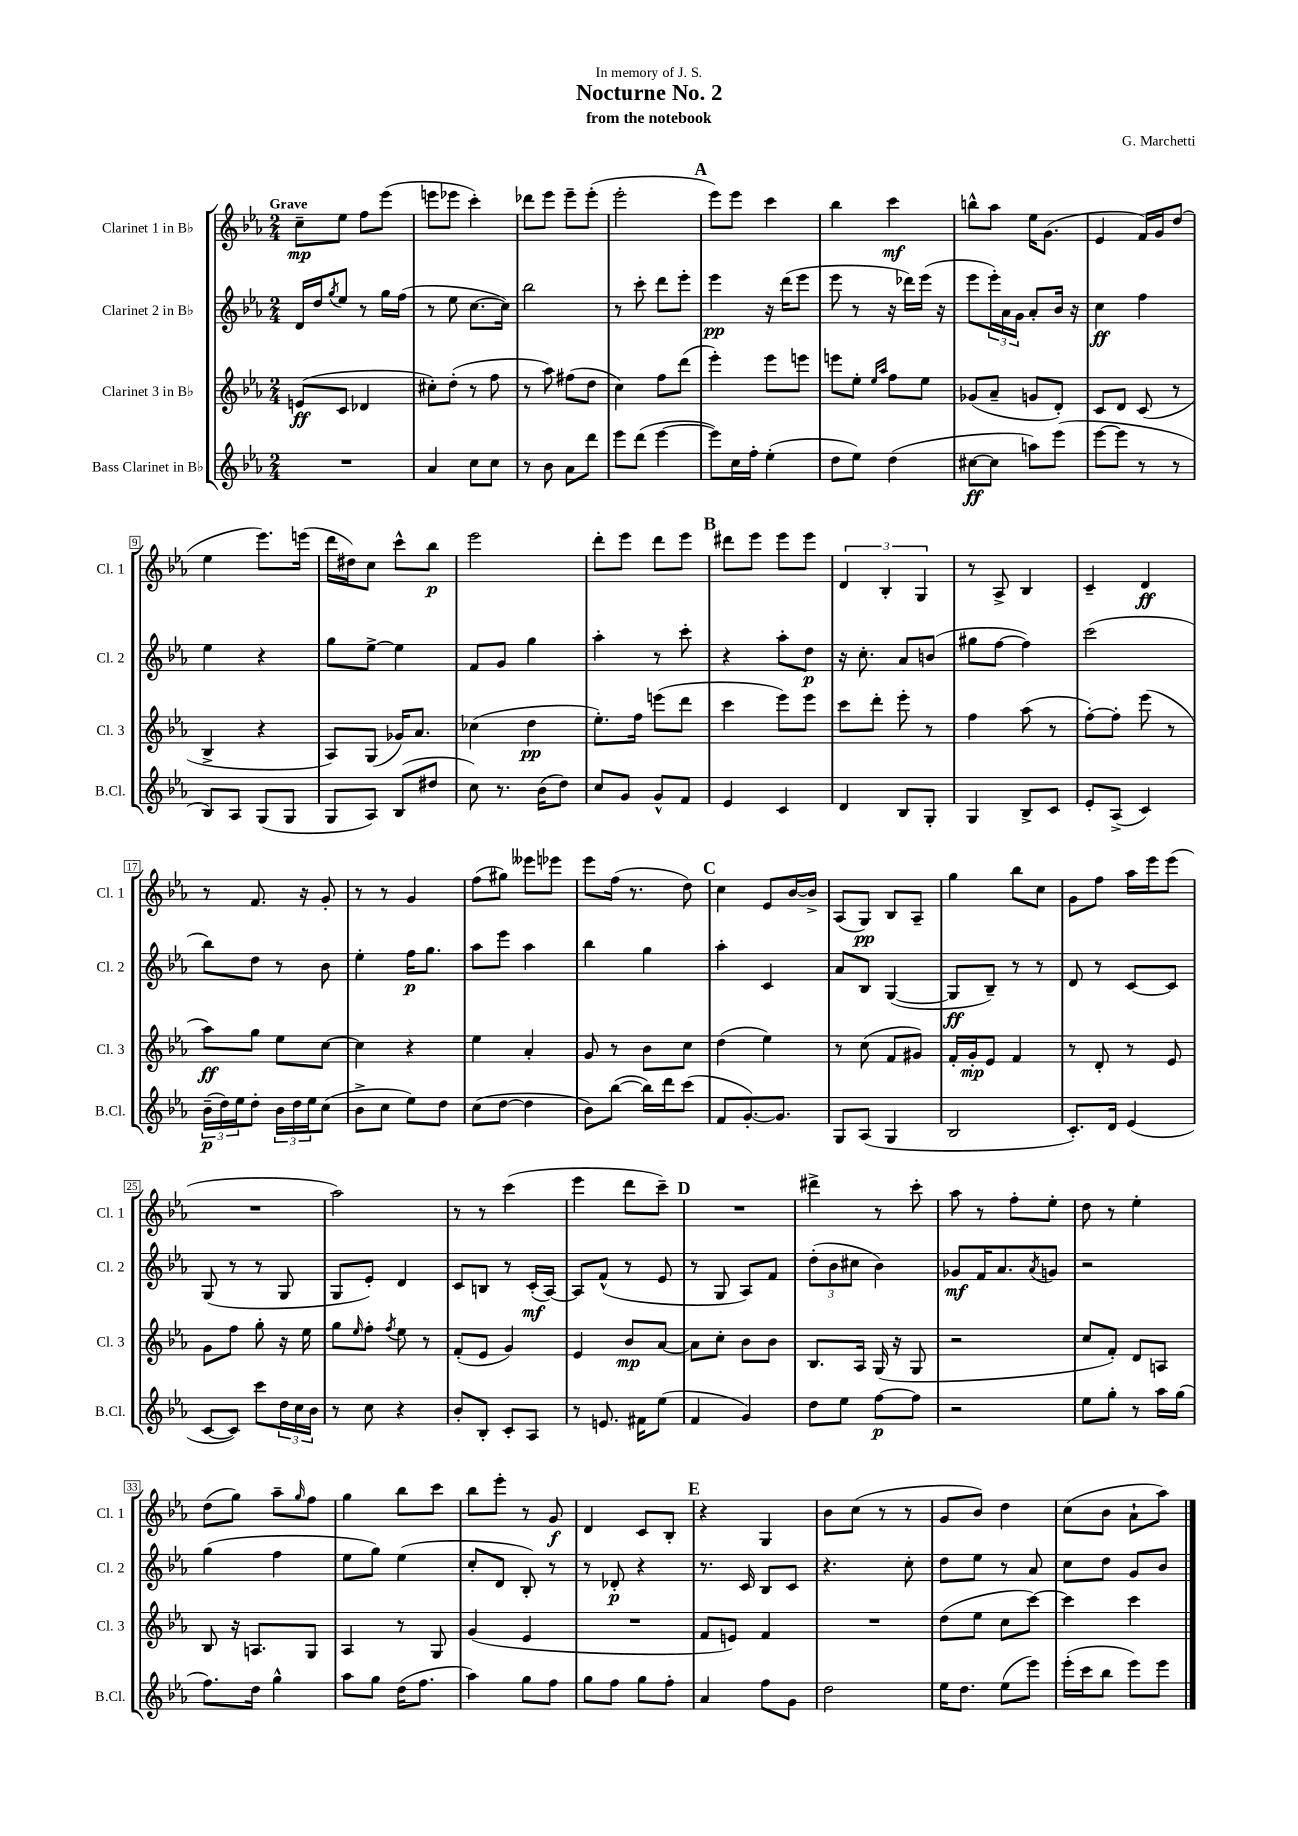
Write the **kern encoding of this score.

**kern	**dynam	**kern	**dynam	**kern	**dynam	**kern	**dynam
*part4	*part4	*part3	*part3	*part2	*part2	*part1	*part1
*staff4	*staff4	*staff3	*staff3	*staff2	*staff2	*staff1	*staff1
*I"Bass Clarinet in B♭	*	*I"Clarinet 3 in B♭	*	*I"Clarinet 2 in B♭	*	*I"Clarinet 1 in B♭	*
*I'B.Cl.	*	*I'Cl. 3	*	*I'Cl. 2	*	*I'Cl. 1	*
*clefG2	*	*clefG2	*	*clefG2	*	*clefG2	*
*k[b-e-a-]	*	*k[b-e-a-]	*	*k[b-e-a-]	*	*k[b-e-a-]	*
*M2/4	*	*M2/4	*	*M2/4	*	*M2/4	*
=1	=1	=1	=1	=1	=1	=1	=1
!	!	!	!	!	!	!LO:TX:a:B:t=Grave	!
2r	.	(8en/L	ff	16d/LL	.	8cc~\L	mp
.	.	.	.	16dd/J	.	.	.
.	.	.	.	8qgg/	.	.	.
.	.	8c/J	.	8ee-/J	.	8ee-\J	.
.	.	4d-X/	.	8r	.	8ff\L	.
.	.	.	.	16gg\LL	.	(8eee-\J	.
.	.	.	.	(16ff\JJ	.	.	.
=2	=2	=2	=2	=2	=2	=2	=2
4a-/	.	8cc#X'\L)	.	8r	.	8eeen\L	.
.	.	(8dd'\J	.	8ee-\	.	8eee-X\J	.
8cc\L	.	8r	.	[8.cc\L	.	4ccc'\)	.
8cc\J	.	8ff\	.	.	.	.	.
.	.	.	.	16cc\Jk])	.	.	.
=3	=3	=3	=3	=3	=3	=3	=3
8r	.	8r	.	2bb-\	.	8ddd-X\L	.
8b-\	.	8aa-\)	.	.	.	8eee-\J	.
8a-\L	.	(8ff#X\L	.	.	.	8eee-~\L	.
8ddd\J	.	8dd\J	.	.	.	(8eee-'\J	.
=4	=4	=4	=4	=4	=4	=4	=4
8eee-\L	.	4cc\)	.	8r	.	2eee-'\	.
(8ddd\J	.	.	.	8ccc'\	.	.	.
[4eee-\	.	8ff\L	.	8ddd\L	.	.	.
.	.	(8ddd\J	.	8eee-'\J	.	.	.
!!LO:REH:place=s1:t=A
=5	=5	=5	=5	=5	=5	=5	=5
8eee-\L])	.	4eee-'\)	.	4eee-\	pp	8eee-\L)	.
16cc\L	.	.	.	.	.	8eee-\J	.
16ff'\JJ	.	.	.	.	.	.	.
(4ee-'\	.	8eee-\L	.	16r	.	4ccc\	.
.	.	.	.	(16ddd\KL	.	.	.
.	.	8eeen\J	.	8eee-\J	.	.	.
=6	=6	=6	=6	=6	=6	=6	=6
8dd\L	.	8eeen\L	.	8eee-\	.	4bb-\	.
8ee-\J)	.	8ee-'\J	.	8r	.	.	.
.	.	16qqee-/LL	.	.	.	.	.
.	.	16qqaa-/JJ	.	.	.	.	.
(4dd\	.	8ff\L	.	16r	.	4ccc\	mf
.	.	.	.	16ddd-X\LL)	.	.	.
.	.	8ee-\J	.	(16eee-\JJ	.	.	.
.	.	.	.	16r	.	.	.
=7	=7	=7	=7	=7	=7	=7	=7
[8cc#X\L	ff	(8g-X/L	.	8eee-\L	.	8bbn^^\L	.
8cc#\J]	.	8a-~/J	.	24eee-'\L)	.	8aa-\J	.
.	.	.	.	24a-\	.	.	.
.	.	.	.	24g\JJ	.	.	.
8aan\L)	.	8gn/L	.	8a-'/L	.	16ee-\KL	.
.	.	.	.	.	.	(8.g\J	.
(8eee-\J	.	8d'/J)	.	16b-/Jk	.	.	.
.	.	.	.	16r	.	.	.
=8	=8	=8	=8	=8	=8	=8	=8
[8eee-\L	.	8c/L	.	4cc\	ff	4e-/	.
8eee-\J]	.	8d/J	.	.	.	.	.
8r	.	(8c/	.	4ff\	.	16f/LL)	.
.	.	.	.	.	.	16g/J	.
8r	.	8r	.	.	.	(8dd/J	.
!!LO:LB:g=z
=9	=9	=9	=9	=9	=9	=9	=9
8B-/L)	.	4B-^/	.	4ee-\	.	4ee-\	.
8A-/J	.	.	.	.	.	.	.
(8G/L	.	4r	.	4r	.	8.eee-\L)	.
8G/J	.	.	.	.	.	.	.
.	.	.	.	.	.	(16eeen\Jk	.
=10	=10	=10	=10	=10	=10	=10	=10
8G/L	.	8A-/L)	.	8gg\L	.	16ddd\LL	.
.	.	.	.	.	.	16dd#X\J)	.
8A-/J)	.	(8G/J	.	[8ee-^\J	.	8cc\J	.
(8B-/L	.	16g-X/KL)	.	4ee-\]	.	8ccc^^\L	.
.	.	8.a-/J	.	.	.	.	.
8dd#X/J	.	.	.	.	.	8bb-\J	p
=11	=11	=11	=11	=11	=11	=11	=11
8cc\)	.	(4cc-X\	.	8f/L	.	2eee-\	.
8.r	.	.	.	8g/J	.	.	.
.	.	4dd\	pp	4gg\	.	.	.
(16b-\KL	.	.	.	.	.	.	.
8dd\J)	.	.	.	.	.	.	.
=12	=12	=12	=12	=12	=12	=12	=12
8cc/L	.	8.ee-'\L)	.	4aa-'\	.	8ddd'\L	.
8g/J	.	.	.	.	.	8eee-\J	.
.	.	16ff\Jk	.	.	.	.	.
8g^^/L	.	(8eeen\L	.	8r	.	8ddd\L	.
8f/J	.	8ddd\J	.	8ccc'\	.	8eee-\J	.
!!LO:REH:place=s1:t=B
=13	=13	=13	=13	=13	=13	=13	=13
4e-/	.	4ccc\	.	4r	.	8ddd#X\L	.
.	.	.	.	.	.	8eee-\J	.
4c/	.	8eee-\L)	.	8aa-'\L	.	8eee-\L	.
.	.	8eee-\J	.	8dd\J	p	8eee-\J	.
=14	=14	=14	=14	=14	=14	=14	=14
4d/	.	8ccc\L	.	16r	.	6d/	.
.	.	.	.	8.cc'\	.	.	.
.	.	8ddd'\J	.	.	.	.	.
.	.	.	.	.	.	6B-'/	.
8B-/L	.	8eee-'\	.	8a-/L	.	.	.
.	.	.	.	.	.	6G/	.
8G'/J	.	8r	.	(8bn/J	.	.	.
=15	=15	=15	=15	=15	=15	=15	=15
4G/	.	4ff\	.	8gg#X\L	.	8r	.
.	.	.	.	[8ff\J	.	8A-^/	.
8B-^/L	.	(8aa-\	.	4ff\])	.	4B-/	.
8c/J	.	8r	.	.	.	.	.
=16	=16	=16	=16	=16	=16	=16	=16
8e-'/L	.	[8ff'\L)	.	(2ccc\	.	4c~/	.
(8A-^/J	.	8ff'\J]	.	.	.	.	.
4c/)	.	(8eee-\	.	.	.	4d/	ff
.	.	8r	.	.	.	.	.
!!LO:LB:g=z
=17	=17	=17	=17	=17	=17	=17	=17
(24b-~\LL	p	8aa-\L)	ff	8bb-\L)	.	8r	.
24dd\)	.	.	.	.	.	.	.
24ee-\J	.	.	.	.	.	.	.
8dd'\J	.	8gg\J	.	8dd\J	.	8.f/	.
24b-\LL	.	8ee-\L	.	8r	.	.	.
24dd\	.	.	.	.	.	.	.
.	.	.	.	.	.	16r	.
24ee-\J	.	.	.	.	.	.	.
(8cc\J	.	[8cc\J	.	8b-\	.	8g'/	.
=18	=18	=18	=18	=18	=18	=18	=18
8b-^\L	.	4cc\]	.	4ee-'\	.	8r	.
8cc\J	.	.	.	.	.	8r	.
8ee-\L)	.	4r	.	16ff\KL	p	4g/	.
.	.	.	.	8.gg\J	.	.	.
8dd\J	.	.	.	.	.	.	.
=19	=19	=19	=19	=19	=19	=19	=19
(8cc\L	.	4ee-\	.	8aa-\L	.	(8ff\L	.
[8dd\J	.	.	.	8eee-\J	.	8gg#X\J)	.
4dd\]	.	4a-'/	.	4aa-\	.	8eee--X\L	.
.	.	.	.	.	.	8eee-X\J	.
=20	=20	=20	=20	=20	=20	=20	=20
8b-\L)	.	8g/	.	4bb-\	.	8eee-\L	.
([8bb-\J	.	8r	.	.	.	(16ff\Jk	.
.	.	.	.	.	.	8.r	.
16bb-\LL])	.	8b-\L	.	4gg\	.	.	.
16ddd\J	.	.	.	.	.	.	.
(8ccc\J	.	8cc\J	.	.	.	8dd\)	.
!!LO:REH:place=s1:t=C
=21	=21	=21	=21	=21	=21	=21	=21
8f/L	.	(4dd\	.	4aa-'\	.	4cc\	.
[8.g'/)	.	.	.	.	.	.	.
.	.	4ee-\)	.	4c/	.	8e-/L	.
8.g/J]	.	.	.	.	.	.	.
.	.	.	.	.	.	[16b-/L	.
.	.	.	.	.	.	16b-^/JJ]	.
=22	=22	=22	=22	=22	=22	=22	=22
8G/L	.	8r	.	8a-/L	.	(8A-/L	.
(8A-/J	.	(8cc\	.	8B-/J	.	8G/J)	pp
4G/	.	8f/L	.	([4G/	.	8B-/L	.
.	.	8g#X/J)	.	.	.	8A-~/J	.
=23	=23	=23	=23	=23	=23	=23	=23
2B-/	.	16f'/LL	.	8G/L]	ff	4gg\	.
.	.	16g'/J	mp	.	.	.	.
.	.	8e-/J	.	8B-~/J)	.	.	.
.	.	4f/	.	8r	.	8bb-\L	.
.	.	.	.	8r	.	8cc\J	.
=24	=24	=24	=24	=24	=24	=24	=24
8.c'/L)	.	8r	.	8d/	.	8g\L	.
.	.	8d'/	.	8r	.	8ff\J	.
16d/Jk	.	.	.	.	.	.	.
(4e-/	.	8r	.	[8c/L	.	16aa-\LL	.
.	.	.	.	.	.	16eee-\J	.
.	.	8e-/	.	8c/J]	.	(8eee-\J	.
!!LO:LB:g=z
=25	=25	=25	=25	=25	=25	=25	=25
[8c/L	.	8g\L	.	(8G/	.	2r	.
8c/J])	.	8ff\J	.	8r	.	.	.
8ccc\L	.	8gg'\	.	8r	.	.	.
24dd\L	.	16r	.	8G/	.	.	.
24cc\	.	.	.	.	.	.	.
.	.	16ee-\	.	.	.	.	.
24b-\JJ	.	.	.	.	.	.	.
=26	=26	=26	=26	=26	=26	=26	=26
8r	.	8gg\L	.	8G/L	.	2aa-\)	.
.	.	16qqee-/	.	.	.	.	.
8cc\	.	8ff'\J	.	8e-'/J)	.	.	.
.	.	8qff/	.	.	.	.	.
4r	.	8ee-\	.	4d/	.	.	.
.	.	8r	.	.	.	.	.
=27	=27	=27	=27	=27	=27	=27	=27
8b-'/L	.	(8f'/L	.	8c/L	.	8r	.
8B-'/J	.	8e-/J	.	8Bn/J	.	8r	.
8c'/L	.	4g/)	.	8r	.	(4ccc\	.
8A-/J	.	.	.	(16c'/LL	mf	.	.
.	.	.	.	[16A-/JJ)	.	.	.
=28	=28	=28	=28	=28	=28	=28	=28
8r	.	4e-/	.	8A-/L]	.	4eee-\	.
8.en/	.	.	.	(8f^^/J	.	.	.
.	.	8b-/L	mp	8r	.	8ddd\L	.
16f#X\KL	.	.	.	.	.	.	.
(8ee-\J	.	[8a-/J	.	8e-/	.	8ccc~\J)	.
!!LO:REH:place=s1:t=D
=29	=29	=29	=29	=29	=29	=29	=29
4f/	.	8a-\L]	.	8r	.	2r	.
.	.	8cc'\J	.	8G/	.	.	.
4g/)	.	8b-\L	.	8A-/L)	.	.	.
.	.	8b-\J	.	8f/J	.	.	.
=30	=30	=30	=30	=30	=30	=30	=30
8dd\L	.	8.B-/L	.	(12dd'\L	.	4ddd#X^\	.
.	.	.	.	12b-\	.	.	.
8ee-\J	.	.	.	.	.	.	.
.	.	.	.	12cc#X\J	.	.	.
.	.	16A-/Jk	.	.	.	.	.
[8ff\L	p	(16G/	.	4b-\)	.	8r	.
.	.	16r	.	.	.	.	.
8ff\J]	.	8G/	.	.	.	8ccc'\	.
=31	=31	=31	=31	=31	=31	=31	=31
2r	.	2r	.	8g-X/L	mf	8aa-\	.
.	.	.	.	16f/K	.	8r	.
.	.	.	.	8.a-/	.	.	.
.	.	.	.	.	.	8ff'\L	.
.	.	.	.	8qa-/	.	.	.
.	.	.	.	8gn/J	.	8ee-'\J	.
=32	=32	=32	=32	=32	=32	=32	=32
8ee-\L	.	8cc/L	.	2r	.	8dd\	.
8gg'\J	.	8f'/J)	.	.	.	8r	.
8r	.	8d/L	.	.	.	4ee-'\	.
16aa-\LL	.	8An/J	.	.	.	.	.
(16gg\JJ	.	.	.	.	.	.	.
!!LO:LB:g=z
=33	=33	=33	=33	=33	=33	=33	=33
8.ff\L)	.	8B-/	.	(4gg\	.	(8dd\L	.
.	.	16r	.	.	.	8gg\J)	.
16dd\Jk	.	8.An/L	.	.	.	.	.
4gg^^\	.	.	.	4ff\	.	8aa-~\L	.
.	.	.	.	.	.	16qqgg/	.
.	.	8G/J	.	.	.	8ff\J	.
=34	=34	=34	=34	=34	=34	=34	=34
8aa-\L	.	4A-/	.	8ee-\L	.	4gg\	.
8gg\J	.	.	.	8gg\J)	.	.	.
(16dd\KL	.	8r	.	(4ee-\	.	8bb-\L	.
8.ff\J	.	.	.	.	.	.	.
.	.	8G/	.	.	.	8ccc\J	.
=35	=35	=35	=35	=35	=35	=35	=35
4aa-\)	.	(4g/	.	8cc'/L	.	8bb-\L	.
.	.	.	.	8d/J	.	8eee-'\J	.
8gg\L	.	4e-/	.	8B-'/)	.	8r	.
8ff\J	.	.	.	8r	.	8g/	f
=36	=36	=36	=36	=36	=36	=36	=36
8gg\L	.	2r	.	8r	.	4d/	.
8ff\J	.	.	.	8d-X'/	p	.	.
8gg\L	.	.	.	4r	.	8c/L	.
8ff'\J	.	.	.	.	.	8B-'/J	.
!!LO:REH:place=s1:t=E
=37	=37	=37	=37	=37	=37	=37	=37
4a-/	.	8f/L	.	8.r	.	4r	.
.	.	8en/J)	.	.	.	.	.
.	.	.	.	16c/	.	.	.
8ff\L	.	4f/	.	8B-/L	.	4G/	.
8g\J	.	.	.	8c/J	.	.	.
=38	=38	=38	=38	=38	=38	=38	=38
2dd\	.	2r	.	4.r	.	8b-\L	.
.	.	.	.	.	.	(8cc\J	.
.	.	.	.	.	.	8r	.
.	.	.	.	8cc'\	.	8r	.
=39	=39	=39	=39	=39	=39	=39	=39
16ee-\KL	.	(8dd\L	.	8dd\L	.	8g/L	.
8.dd\J	.	.	.	.	.	.	.
.	.	8ee-\J	.	8ee-\J	.	8b-/J)	.
(8ee-\L	.	8cc\L	.	8r	.	4dd\	.
8eee-\J)	.	[8ccc\J)	.	8a-/	.	.	.
=40	=40	=40	=40	=40	=40	=40	=40
(16eee-'\LL	.	4ccc\]	.	8cc\L	.	(8cc\L	.
16ccc\J	.	.	.	.	.	.	.
8bb-\J	.	.	.	8dd\J	.	8b-\J	.
8eee-\L)	.	4ccc\	.	8g/L	.	8a-`\L	.
8eee-\J	.	.	.	8b-/J	.	8aa-\J)	.
==	==	==	==	==	==	==	==
*-	*-	*-	*-	*-	*-	*-	*-
